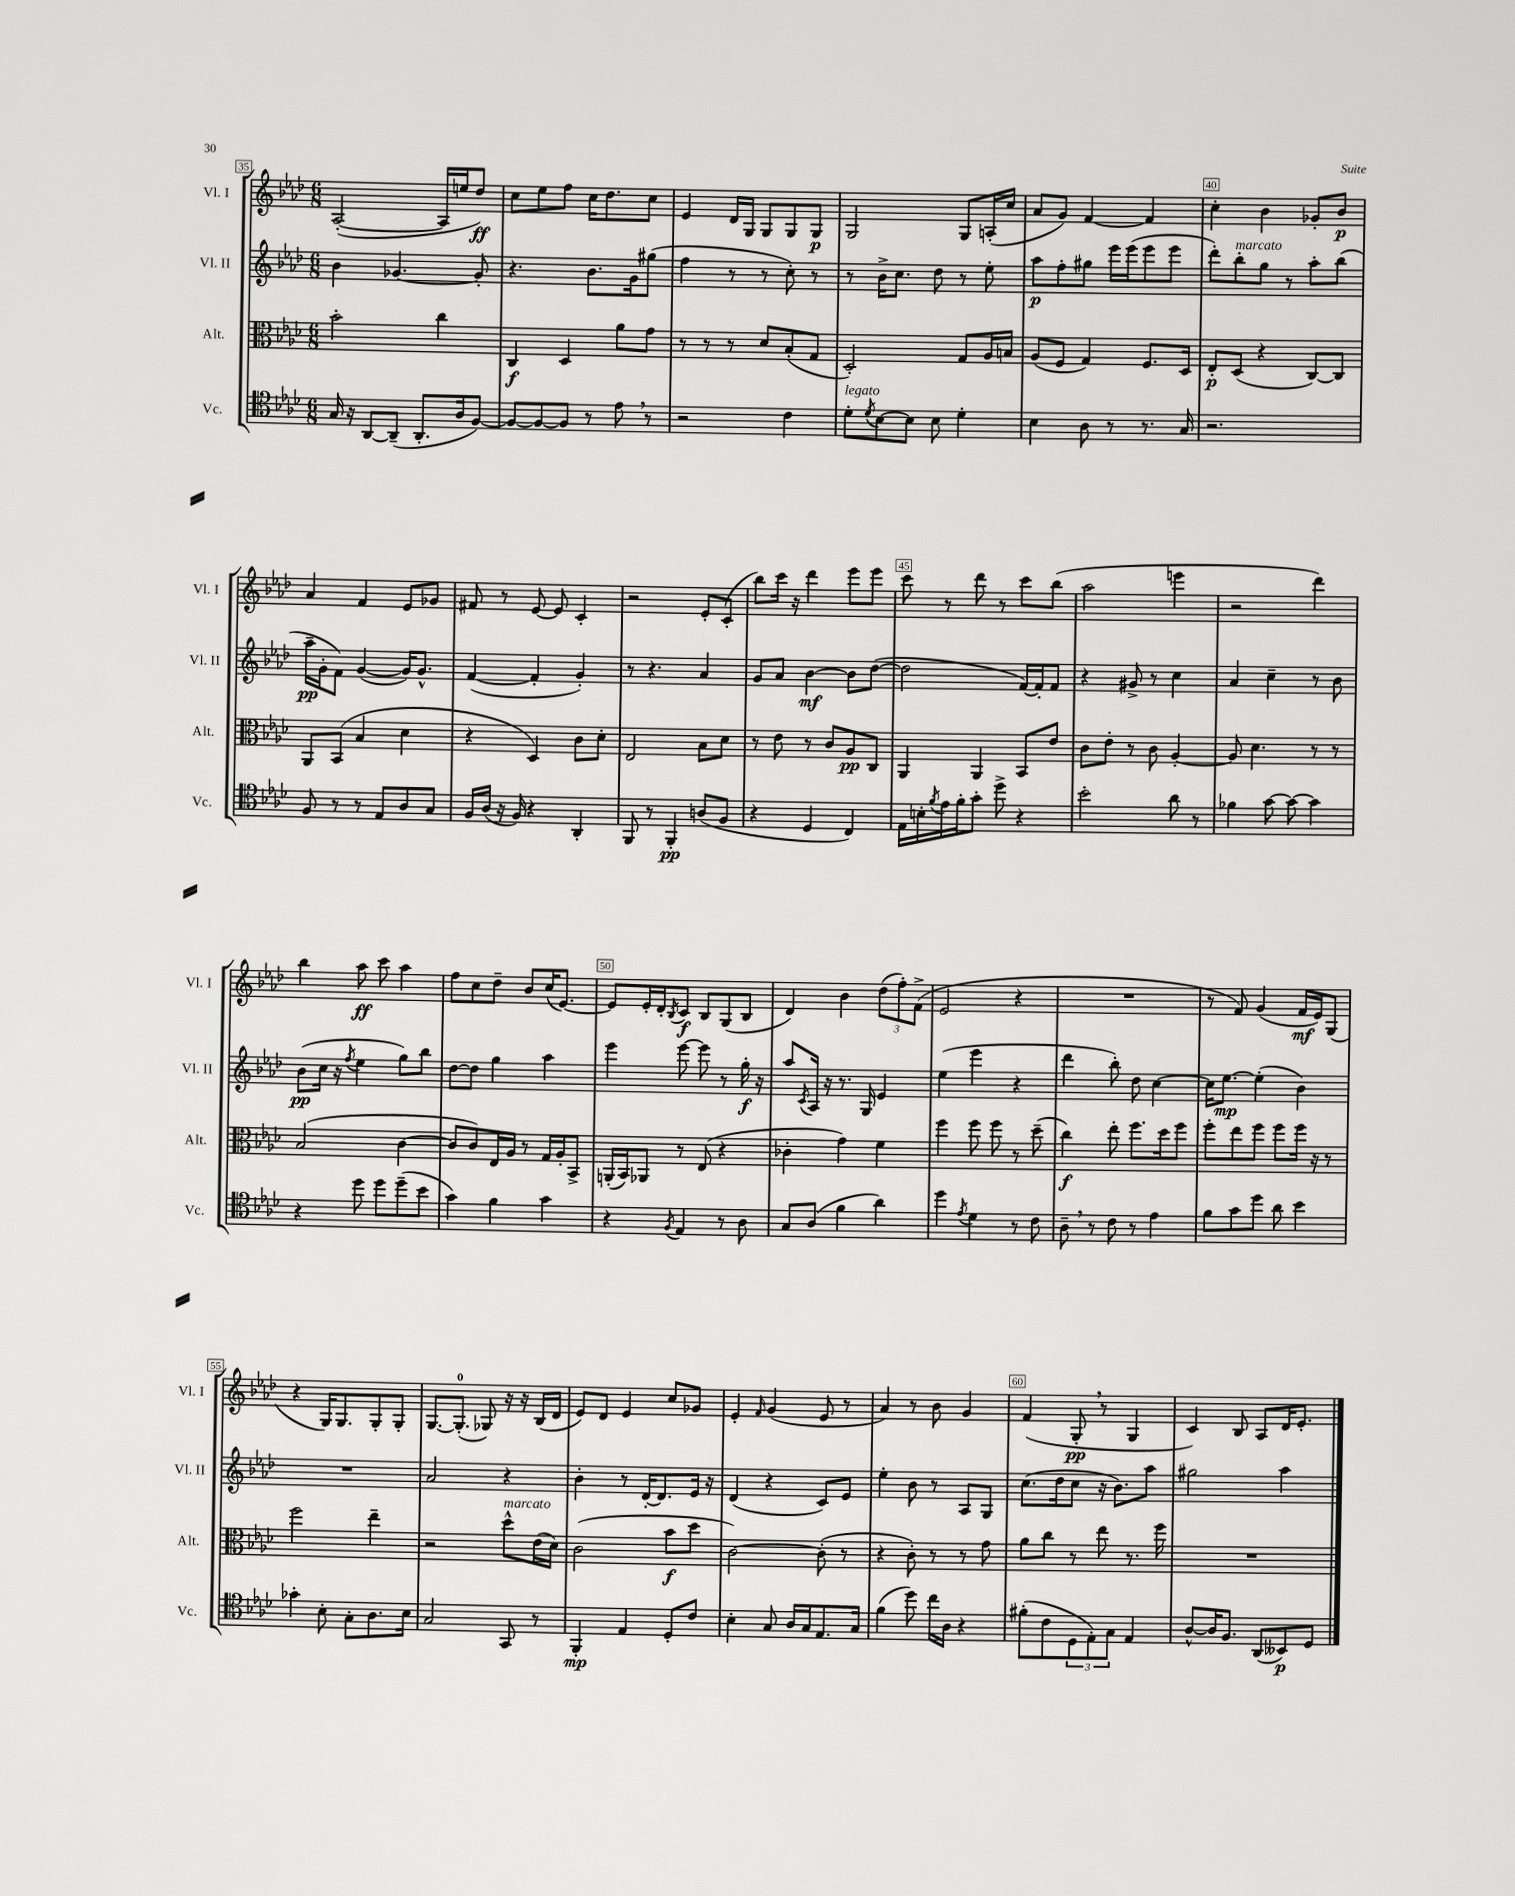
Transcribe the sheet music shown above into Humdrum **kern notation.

**kern	**kern	**kern	**kern
*staff4	*staff3	*staff2	*staff1
*clefC4	*clefC3	*clefG2	*clefG2
*k[b-e-a-d-]	*k[b-e-a-d-]	*k[b-e-a-d-]	*k[b-e-a-d-]
*M6/8	*M6/8	*M6/8	*M6/8
16G/	2b-'\	4b-\	([2A-'/
16r	.	.	.
[8AA-/L	.	.	.
(8AA-~/]J	.	[4.g-/	.
8.AA-'/L	.	.	.
.	4cc\	.	16A-/]LL
16A-/k	.	.	16ee/J
[8F/J)	.	8g-'/]	8dd-/J)
=	=	=	=
8F/_L	4C/	4.r	8cc\L
8F/_	.	.	8ee-\
8F/]J	4D-/	.	8ff\J
8r	.	8.b-\L	16cc\LK
.	.	.	8.dd-\
8e-\	8a-\L	.	.
.	.	16g\k	.
8r	8g\J	(8gg#\J	8cc\J
=	=	=	=
2r	8r	4ff\	4e-/
.	8r	.	.
.	8r	8r	16d-/LL
.	.	.	16G/JJ
.	8d-/L	8r	8G/L
4c\	(8B-'/	8cc'\)	8G/
.	8G/J	8r	8G/J
=	=	=	=
8d-'\L	2D-'/)	8r	2G/
8qd-/	.	.	.
[8B-\	.	16b-^\LK	.
.	.	8.cc\J	.
8B-\]J	.	.	.
8B-\	.	8dd-\	.
4d-'\	8G/L	8r	8G/L
.	16A-/L	8ee-'\	(16A'/L
.	16B/JJ	.	16cc/JJ
=	=	=	=
4B-\	(8A-/L	8aa-\L	8a-/L
.	8F/J	8ff'\	8g/J)
8A-\	4G/)	8gg#\J	[4f/
8r	.	16eee-\LL	.
.	.	(16eee-\J	.
8.r	8.F/L	8eee-\	4f/]
.	.	8eee-\J	.
16G/	16D-/Jk	.	.
=	=	=	=
2.r	8E-'/L	8ddd-'\L)	4cc'\
.	(8D-/J	8bb-'\	.
.	4r	8gg\J	4b-\
.	.	8r	.
.	[8C/L)	8aa-'\L	8g-'/L
.	8C/]J	(8bb-\J	8b-/J
=	=	=	=
8F/	8AA-/L	16aa-~\LL	4a-/
.	.	16g'\J	.
8r	(8BB-/J	8f\J)	.
8r	4B-/	([4g/	4f/
8E-/L	.	.	.
8A-/	4d-\	16g/]LK)	8e-/L
.	.	8.g^^/J	.
8G/J	.	.	8g-/J
=	=	=	=
16F/LL	4r	([4f/	8f#/
(16A-/JJ	.	.	.
16r	.	.	8r
16F/)	.	.	.
4r	4D-/)	4f'/]	[8e-/
.	.	.	8e-/]
4AA-'/	8c\L	4g'/)	4c'/
.	8d-'\J	.	.
=	=	=	=
8FF/	2E-/	8r	2r
8r	.	4.r	.
4FF'/	.	.	.
(8A/L	8B-\L	4a-/	8e-'/L
8F/J	8d-\J	.	(8c'/J
=	=	=	=
4r	8r	8g/L	8bb-\L)
.	8e-\	8a-/J	16ccc\Jk
.	.	.	16r
4D-/	8r	[4b-\	4ddd-\
.	8c/L	.	.
4C/)	8A-/	8b-\]L	8eee-\L
.	8C/J	([8dd-\J	8eee-\J
=	=	=	=
16E-\LL	4AA-/	2dd-\]	8ccc\
16B'\	.	.	.
8qf/	.	.	.
16e-\	.	.	8r
16f'\J	.	.	.
8g'\J	4AA-/	.	8ddd-\
8dd-^\	.	.	8r
4r	8BB-/L	[16f/LL)	8ccc\L
.	.	16f'/]J	.
.	8e-/J	8f/J	(8bb-\J
=	=	=	=
2b-'\	8c\L	4r	2aa-\
.	8e-'\J	.	.
.	8r	8g#^/	.
.	8c\	8r	.
8a-\	[4A-'/	4cc\	4eee\
8r	.	.	.
=	=	=	=
4f-\	8A-/]	4a-/	2r
.	4.d-\	.	.
[8g\	.	4cc~\	.
8g\_	.	.	.
4g\]	8r	8r	4ddd-\)
.	8r	8b-\	.
=	=	=	=
4r	(2B-/	(8b-\L	4bb-\
.	.	16cc\Jk	.
.	.	16r	.
.	.	8qff/	.
8dd-\	.	4ee-\	8aa-\
8dd-\L	.	.	8ccc\
(8dd-~\	[4c\	8gg\L)	4aa-\
8b-\J	.	8bb-\J	.
=	=	=	=
4g\)	8c/]L	[8dd-\L	8ff\L
.	8c/)	8dd-\]J	8cc\
4f\	16E-/L	4gg\	8dd-~\J
.	16A-/JJ	.	.
.	8r	.	8b-/L
4g\	16G/LL	4aa-\	(16cc/K
.	16A-'/J	.	[8.e-/J)
.	8BB-^/J	.	.
=	=	=	=
4r	(16AA'/LL	4eee-\	8e-/]L
.	16BB-/J)	.	.
.	8AA-/J	.	16e-'/L
.	.	.	16d-'/J
8qF/	.	.	8qB-/
4E-/	8r	[8eee-\	8c/J
.	(8E-/	8eee-\]	8B-/L
8r	4r	8r	(8G/
8A-\	.	16gg'\	8B-/J
.	.	16r	.
=	=	=	=
8G/L	4c-'\	8aa-/L	4d-/)
.	.	8qc/	.
(8A-/J	.	16A-/Jk	.
.	.	16r	.
4f\	4g\)	8.r	4b-\
.	.	16G/	.
4a-\)	4f\	4e-/	(12dd-\L
.	.	.	12ff'\)
.	.	.	(12f^\J
=	=	=	=
4dd-\	4ff\	(4ee-\	2e-/
8qe-/	.	.	.
4d-\	8ff\	4eee-\	.
.	8ff\	.	.
8r	8r	4r	4r
8c\	(8dd-~\	.	.
=	=	=	=
8A-~\	4cc\)	4ddd-\	2.r
8r	.	.	.
8c\	8ee-'\	8bb-'\)	.
8r	8.ff\L	8dd-\	.
4e-\	.	[4cc\	.
.	16dd-\k	.	.
.	8ff\J	.	.
=	=	=	=
8f\L	8ff'\L	16cc\]LK	8r
.	.	[8.ee-\J	.
8g\	8ee-\	.	8f/)
8dd-\J	8ff\J	(4ee-'\]	(4g/
8a-\	8ff\L	.	.
4b-\	16ff\Jk	4b-\)	16f/LL
.	16r	.	16e-/J)
.	8r	.	(8G/J
=	=	=	=
4g-'\	2ff\	2.r	4r
8B-'\	.	.	16G/LK)
.	.	.	8.G/
8G'\L	.	.	.
8.A-\	4ee-~\	.	8G'/
.	.	.	8G'/J
16B-\Jk	.	.	.
=	=	=	=
2G/	2r	2a-/	[8.G/L
.	.	.	(8.G'/]J
.	.	.	8G-/)
8GG/	8dd-^^\L	4r	16r
.	.	.	16r
8r	(16e-\L	.	(16B-/LL
.	16d-\JJ)	.	16d-/JJ
=	=	=	=
4FF'/	(2c\	4b-'\	8e-/L)
.	.	.	8d-/J
4E-/	.	8r	4e-/
.	.	[16d-'/LK	.
.	.	8.d-/]	.
8D-'/L	8b-\L	.	8cc/L
8c/J	8dd-\J	16e-/Jk	8g-/J
.	.	16r	.
=	=	=	=
4B-'\	[2c\)	(4d-/	4e-'/
.	.	.	16qqf/
8G/	.	4r	(4g/
16A-/LL	.	.	.
16G/J	.	.	.
8.E-/	(8c'\]	8c/L)	8e-/
.	8r	8e-/J	8r
16G/Jk	.	.	.
=	=	=	=
(4f\	4r	4ee-'\	4a-/)
8dd-\)	8c'\)	8b-\	8r
16cc\LL	8r	8r	8b-\
16A-\JJ	.	.	.
4r	8r	8A-/L	4g/
.	8g\	8G/J	.
=	=	=	=
(8f#'\L	8a-\L	(8.cc\L	(4f/
8c\	8cc\J	.	.
.	.	16dd-\k	.
12D-\	8r	8cc\J	8G'/
12E-'\)	.	.	.
.	8ee-\	16r	8r
12G\J	.	.	.
.	.	8.b-\L)	.
4E-/	8.r	.	4G/
.	.	8aa-\J	.
.	16ff\	.	.
=	=	=	=
[8A-^^/L	2.r	2gg#\	4c/)
16A-/]K	.	.	.
8.F/J	.	.	.
.	.	.	8B-/
(8AA-/L	.	.	8A-/L
8BB--/)	.	4aa-\	16d-/K
.	.	.	8.e-'/J
8D-/J	.	.	.
==	==	==	==
*-	*-	*-	*-
